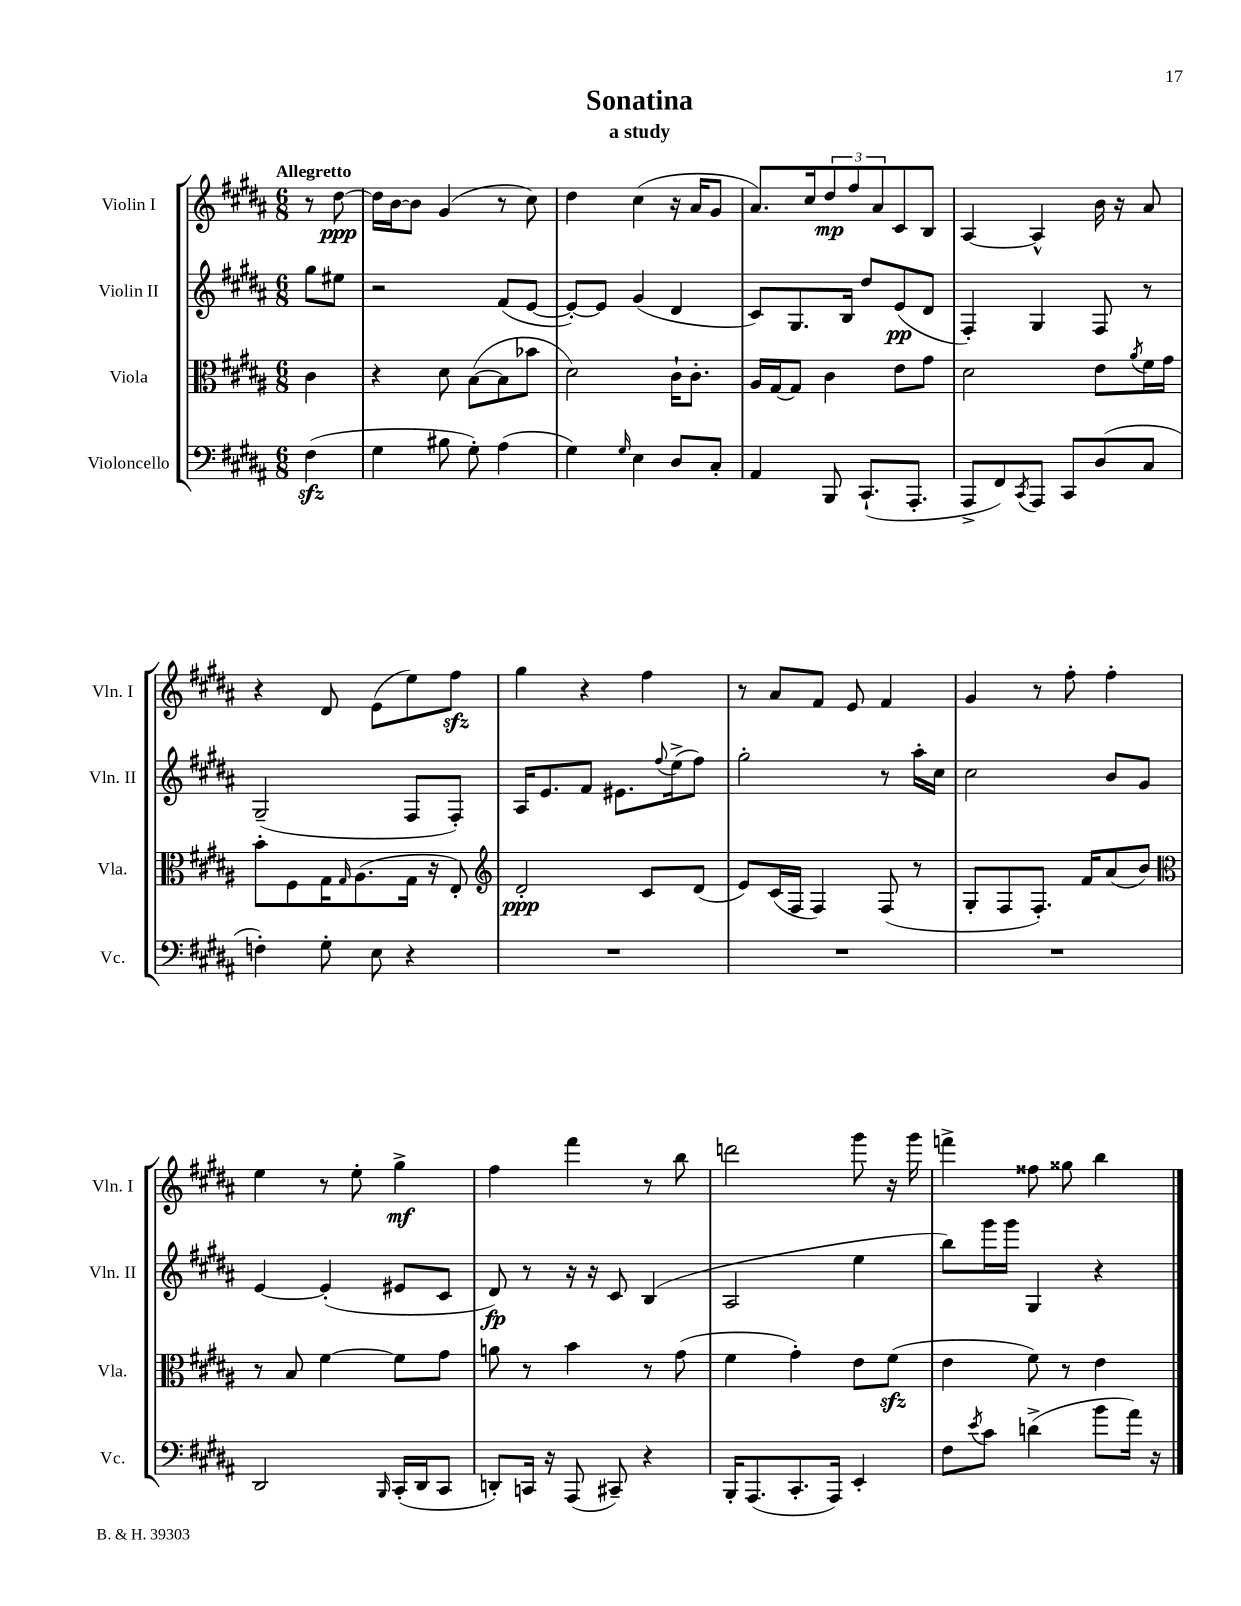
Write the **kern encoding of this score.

**kern	**kern	**kern	**kern
*staff4	*staff3	*staff2	*staff1
*clefF4	*clefC3	*clefG2	*clefG2
*k[f#c#g#d#a#]	*k[f#c#g#d#a#]	*k[f#c#g#d#a#]	*k[f#c#g#d#a#]
*M6/8	*M6/8	*M6/8	*M6/8
(4F#\	4c#\	8gg#\L	8r
.	.	8ee#\J	[8dd#\
=	=	=	=
4G#\	4r	2r	16dd#\]LL
.	.	.	[16b\J
.	.	.	8b\]J
8B#\	8d#\	.	(4g#/
8G#'\)	([8B\L	.	.
(4A#\	8B\]	(8f#/L	8r
.	8b-\J	[8e/J	8cc#\)
=	=	=	=
4G#\)	2d#\)	8e'/_L)	4dd#\
.	.	8e/]J	.
16qqG#/	.	.	.
4E\	.	(4g#/	(4cc#\
8D#/L	16c#`\LK	4d#/	16r
.	8.c#'\J	.	16a#/LK
8C#'/J	.	.	8g#/J
=	=	=	=
4AA#/	16A#/LL	8c#/L)	8.a#/L)
.	[16G#/J	.	.
.	8G#/]J	8.G#/	.
.	.	.	16cc#/k
8BBB/	4c#\	.	12dd#/
.	.	16B/Jk	.
.	.	.	12ff#/
(8.CC#`/L	.	8dd#/L	.
.	.	.	12a#/
.	8e\L	(8e/	8c#/
8.AAA#'/J	.	.	.
.	8g#\J	8d#/J	8B/J
=	=	=	=
8AAA#^/L	2d#\	4F#'/)	[4A#/
8FF#/)	.	.	.
8qCC#/	.	.	.
8AAA#/J	.	4G#/	4A#^^/]
8CC#/L	.	.	.
(8D#/	8e\L	8F#/	16b\
.	.	.	16r
.	8qa#/	.	.
8C#/J	16f#\L	8r	8a#/
.	16g#\JJ	.	.
=	=	=	=
4F'\)	8b'\L	(2G#~/	4r
.	8F#\	.	.
8G#'\	16G#\K	.	8d#/
.	16qqG#/	.	.
.	(8.A#\	.	.
8E\	.	.	(8e\L
4r	16G#\Jk	8F#/L	8ee\)
.	16r	.	.
.	8E'/)	8F#'/J)	8ff#\J
=	=	=	=
*	*clefG2	*	*
2.r	2d#'/	16A#/LK	4gg#\
.	.	8.e/	.
.	.	8f#/J	4r
.	.	8.e#\L	.
.	8c#/L	.	4ff#\
.	.	8qqff#/	.
.	.	(16ee^\k	.
.	(8d#/J	8ff#\J)	.
=	=	=	=
2.r	8e/L)	2gg#'\	8r
.	(16c#/L	.	8a#/L
.	16F#/JJ	.	.
.	4F#/)	.	8f#/J
.	.	.	8e/
.	(8F#/	8r	4f#/
.	8r	16aa#'\LL	.
.	.	16cc#\JJ	.
=	=	=	=
2.r	8G#'/L	2cc#\	4g#/
.	8F#/	.	.
.	8.F#'/J)	.	8r
.	.	.	8ff#'\
.	16f#/LK	.	.
.	(8a#/	8b/L	4ff#'\
.	8b/J)	8g#/J	.
=	=	=	=
*	*clefC3	*	*
2DD#/	8r	[4e/	4ee\
.	8B/	.	.
.	[4f#\	(4e'/]	8r
.	.	.	8ee'\
16qqBBB/	.	.	.
(16CC#'/LL	8f#\]L	8e#/L	4gg#^\
16DD#/J	.	.	.
8CC#/J	8g#\J	8c#/J	.
=	=	=	=
8DD'/L)	8a\	8d#/)	4ff#\
16CC/Jk	8r	8r	.
16r	.	.	.
(8AAA#/	4b\	16r	4fff#\
.	.	16r	.
8CC#~/)	.	8c#/	.
4r	8r	(4B/	8r
.	(8g#\	.	8bb\
=	=	=	=
16BBB'/LK	4f#\	2A#/	2ddd\
(8.AAA#/	.	.	.
8.CC#'/	4g#'\)	.	.
16AAA#/Jk)	.	.	.
4EE'/	8e\L	4ee\	8ggg#\
.	(8f#\J	.	16r
.	.	.	16ggg#\
=	=	=	=
8F#\L	4e\	8bb\L)	4fff^\
8qe/	.	.	.
8c#\J	.	16ggg#\L	.
.	.	16ggg#\JJ	.
(4d^\	8f#\)	4G#/	8ff##\
.	8r	.	8gg##\
8b\L	4e\	4r	4bb\
16a#\Jk)	.	.	.
16r	.	.	.
==	==	==	==
*-	*-	*-	*-
